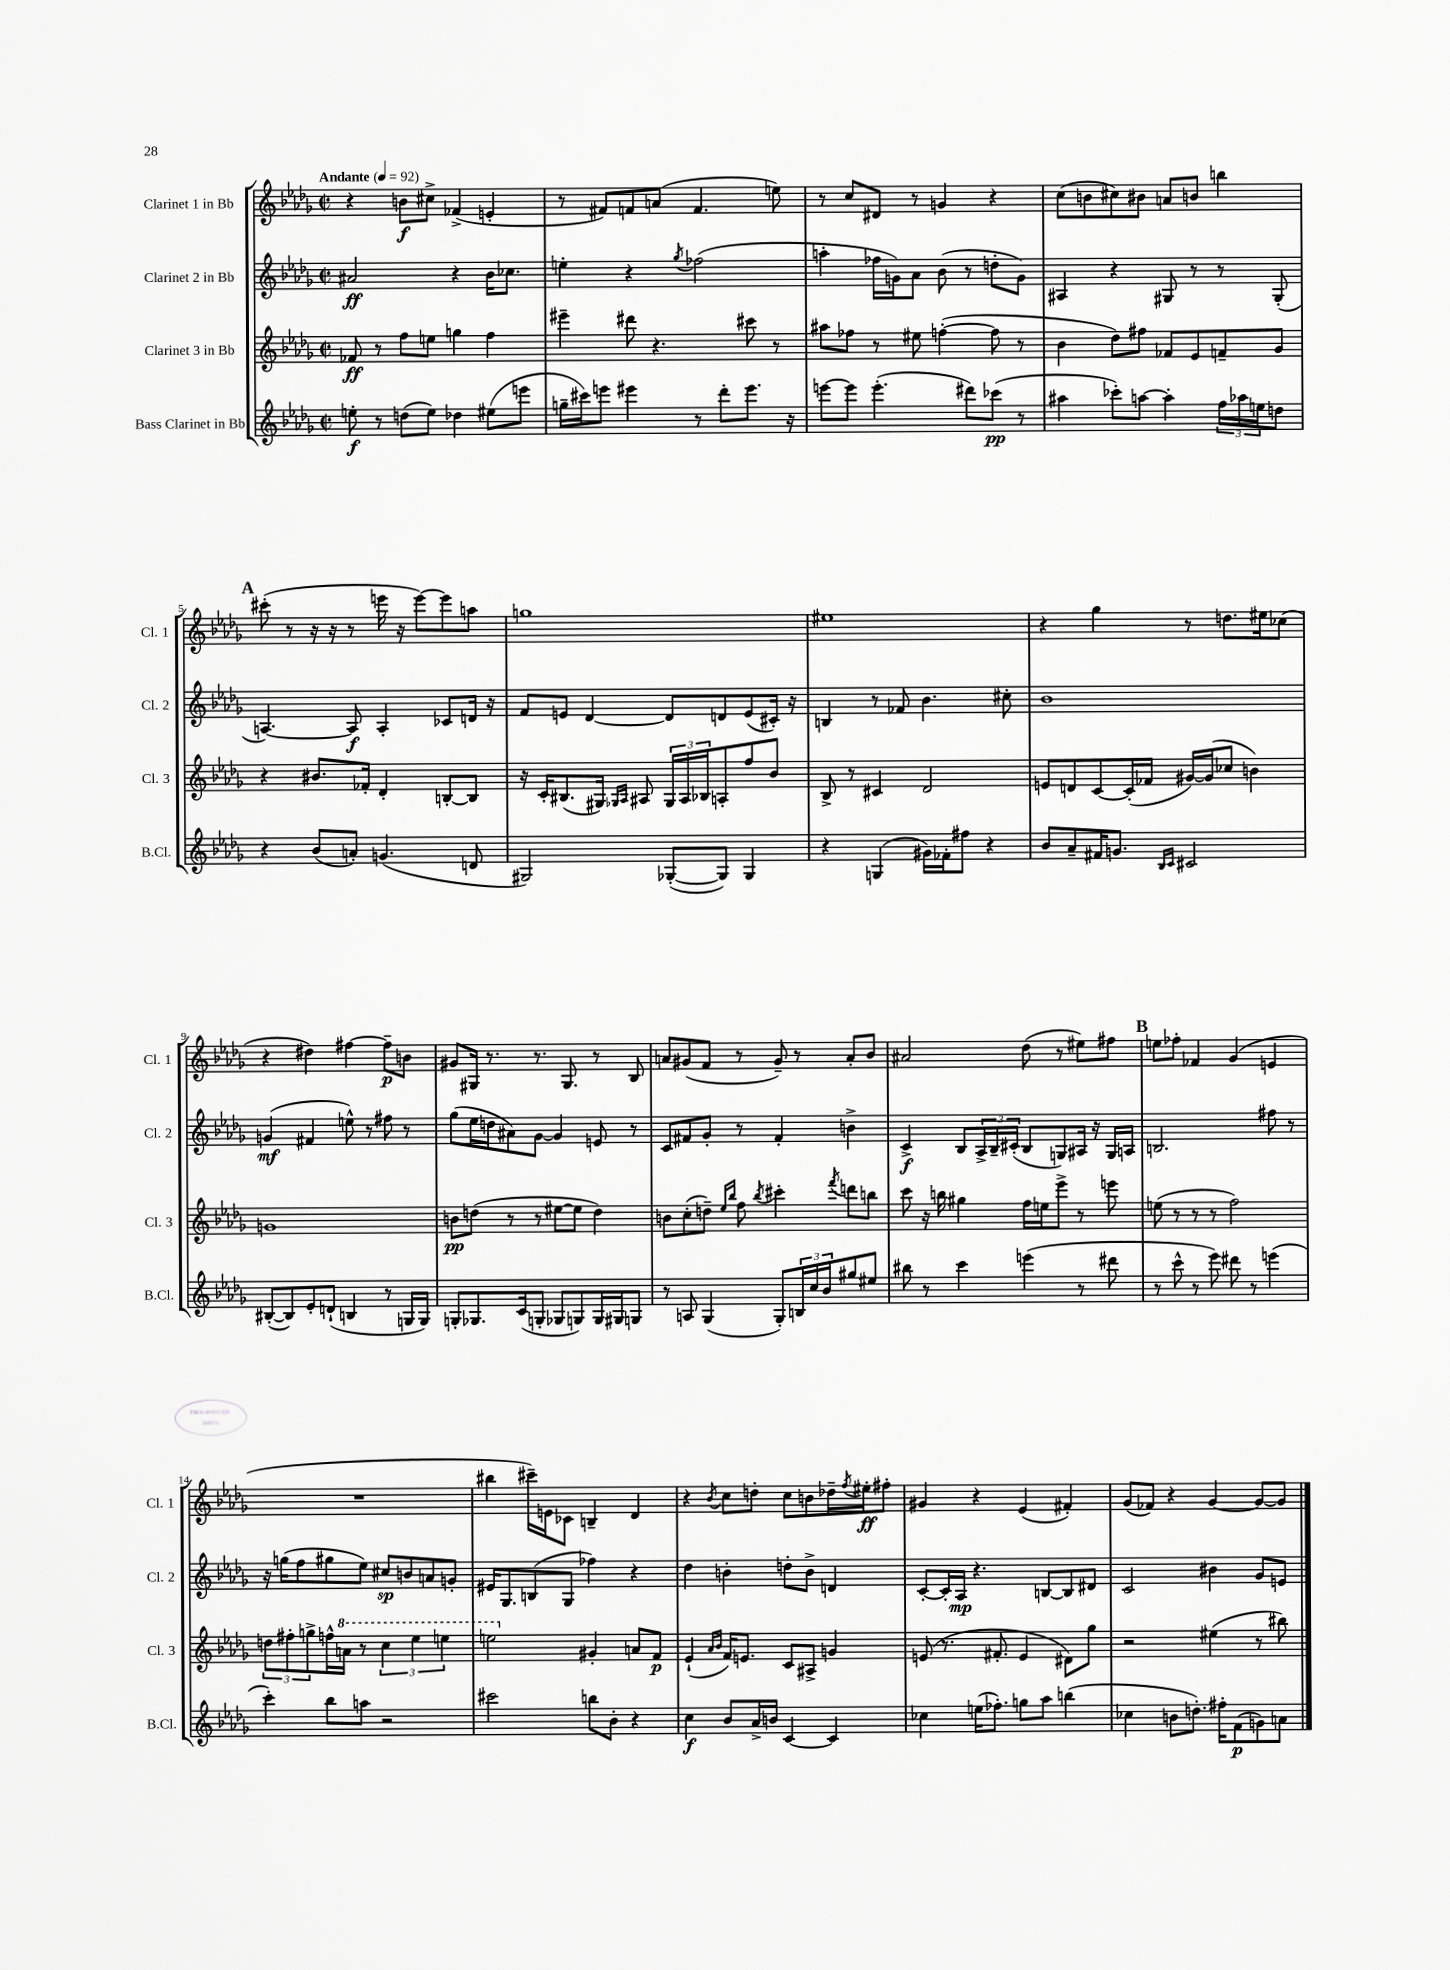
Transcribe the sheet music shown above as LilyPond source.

<<
\new StaffGroup <<
\new Staff = "s0" \with { instrumentName = "Clarinet 1 in Bb" shortInstrumentName = "Cl. 1" } {
    \clef treble \key des \major \defaultTimeSignature \time 2/2 \tempo "Andante" 4 = 92
    r4 b'8\f cis''8-> fes'4->( e'4-. |
    r8 fis'8) f'8 a'8( f'4. e''8) |
    r8 c''8 dis'8 r8 g'4 r4 |
    c''8( b'8 cis''8) bis'8 a'8 b'8 b''4 |
    \mark \markup { \bold "A" } cis'''8-.( r8 r16 r16 r8 e'''16 r16 e'''8~) e'''8 a''8 |
    g''1 |
    eis''1 |
    r4 ges''4 r8 d''8. eis''16 ces''8( |
    r4 dis''4) fis''4~ fis''8--\p b'8 |
    gis'8 gis16 r8. r8. gis8. r8 bes8 |
    a'8 gis'8( f'8 r8 gis'8--) r8 a'8-. bes'8 |
    ais'2 des''8( r8 eis''8) fis''8 |
    \mark \markup { \bold "B" } e''8 fes''8-. fes'4 ges'4( e'4 |
    R1 |
    bis''4 cis'''16--) e'16 ces'8 b4-- des'4 |
    r4 \acciaccatura { bes'8 } c''8 d''8-. c''8 b'8 des''16-- \acciaccatura { f''8 } eis''16-.\ff fis''8-. |
    gis'4 r4 ees'4( fis'4-.) |
    ges'8( fes'8) r4 ges'4~ ges'8~ ges'8 \bar "|." |
}
\new Staff = "s1" \with { instrumentName = "Clarinet 2 in Bb" shortInstrumentName = "Cl. 2" } {
    \clef treble \key des \major \defaultTimeSignature \time 2/2
    ais'2\ff r4 bes'16 ces''8. |
    e''4-. r4 \acciaccatura { ges''8 } fes''2( |
    a''4-. fes''16 g'16) aes'8 bes'8( r8 d''8-. g'8) |
    ais4 r4 gis8 r8 r8 gis8-.( |
    \mark \markup { \bold "A" } a4.~) a8\f a4-. ces'8 d'16 r16 |
    f'8 e'8 des'4~ des'8 d'8 e'8( cis'16-.) r16 |
    b4 r8 fes'8 bes'4. cis''8-. |
    bes'1 |
    g'4\mf( fis'4 e''8-^) r8 fis''8 r8 |
    ges''8( ees''16 d''16 ais'8) ges'8~ ges'4 e'8 r8 |
    c'8 fis'8 ges'8-. r8 fis'4-. b'4-> |
    c'4->\f bes8 \tuplet 3/2 { aes16-> bes16-- cis'16-.( } bes8 g8) ais16 r16 g16 a16 |
    \mark \markup { \bold "B" } b2. fis''8 r8 |
    r16 g''16( f''8 gis''8 ees''8) cis''8\sp b'8 a'8 g'8-. |
    eis'16 ges8. b8( ges8 fes''4) r4 |
    des''4 b'4-. d''8-. b'8-> d'4 |
    c'8~-. c'16-. aes16\mp r4. b8~ b8 dis'8 |
    c'2 bis'4 ges'8 e'8 \bar "|." |
}
\new Staff = "s2" \with { instrumentName = "Clarinet 3 in Bb" shortInstrumentName = "Cl. 3" } {
    \clef treble \key des \major \defaultTimeSignature \time 2/2
    fes'8\ff r8 f''8 e''8 g''4 f''4 |
    eis'''4-- dis'''8 r4. cis'''8 r8 |
    ais''8 fes''8 r8 eis''8 f''4~-.( f''8 r8 |
    bes'4 des''8) fis''8 fes'8 ees'8 f'8-- ges'8 |
    \mark \markup { \bold "A" } r4 bis'8. fes'16-. des'4-. b8~-. b8 |
    r16 c'16-. bis8.( gis16) \grace { ges16 aes16 } ais8 \tuplet 3/2 { ges16 ais16 bes16 } a8-. f''8 bes'8 |
    bes8-> r8 cis'4 des'2 |
    e'8 d'8 c'8~ c'16-.( fes'16 gis'16~) gis'16( ces''8 b'4) |
    g'1 |
    b'8\pp d''8( r8 r8 eis''8~ eis''8 d''4) |
    b'8 c''8-.( d''8--) \grace { ees''16 bes''16 } f''8 \acciaccatura { bes''8 } cis'''4-. \acciaccatura { f'''8 } d'''8 b''8 |
    c'''8 r16 b''16 gis''4 f''16 e''16 ees'''8-> r8 e'''8 |
    \mark \markup { \bold "B" } e''8( r8 r8 r8 f''2) |
    \tuplet 3/2 { d''8 fis''8-. g''8-> } f''16-^ \ottava #1 a''16 r8 \tuplet 3/2 { c'''4 ees'''4 e'''4 } |
    e'''2 \ottava #0 gis'4-. a'8 f'8\p |
    ees'4-!( \grace { aes'16 bes'16 } f'16) e'8. c'8 ais8-> g'4 |
    e'8( r8. fis'8.-. e'4 dis'8) ges''8 |
    r2 eis''4( r8 bis''8) \bar "|." |
}
\new Staff = "s3" \with { instrumentName = "Bass Clarinet in Bb" shortInstrumentName = "B.Cl." } {
    \clef treble \key des \major \defaultTimeSignature \time 2/2
    e''8-.\f r8 d''8( e''8) des''4 eis''8( e'''8 |
    g''16-- cis'''16) e'''8 eis'''4 r8 des'''8-. eis'''8. r16 |
    e'''8~ e'''8 e'''4.-.( dis'''8) ces'''8\pp( r8 |
    ais''4 ces'''8-.) a''8~ a''4-. \tuplet 3/2 { f''16 aes''16 e''16 } d''8 |
    \mark \markup { \bold "A" } r4 bes'8( a'8-.) g'4.( d'8 |
    gis2) ges8~-.( ges8) ges4 |
    r4 g4( gis'16) fes'16-. fis''8 r4 |
    bes'8 aes'8-- fis'16 g'8. \grace { bes16 c'16 } cis'2 |
    bis8~-.( bis8) ees'8-. d'8-!( b4 r8 g16 g16) |
    g8-. ges8. c'16( g8-. ges8 g8) g16 gis16 g8 |
    r8 a8 ges4( ges8-.) \tuplet 3/2 { b16 c''16 bes'16 } gis''8 eis''8 |
    bis''8 r8 c'''4 e'''4( r8 dis'''8 |
    \mark \markup { \bold "B" } r8 c'''8-^ r8 ees'''8) dis'''8 r8 e'''4( |
    c'''4-.) bes''8 a''8 r2 |
    cis'''2 b''8 bes'8-. r4 |
    c''4\f bes'8 aes'16-> b'16 c'4~ c'4 |
    ces''4 e''16( fes''8.-.) g''8 aes''8 b''4( |
    ces''4 b'8 d''8.-.) fis''16-. f'8\p( g'8) a'8 \bar "|." |
}
>>
>>
